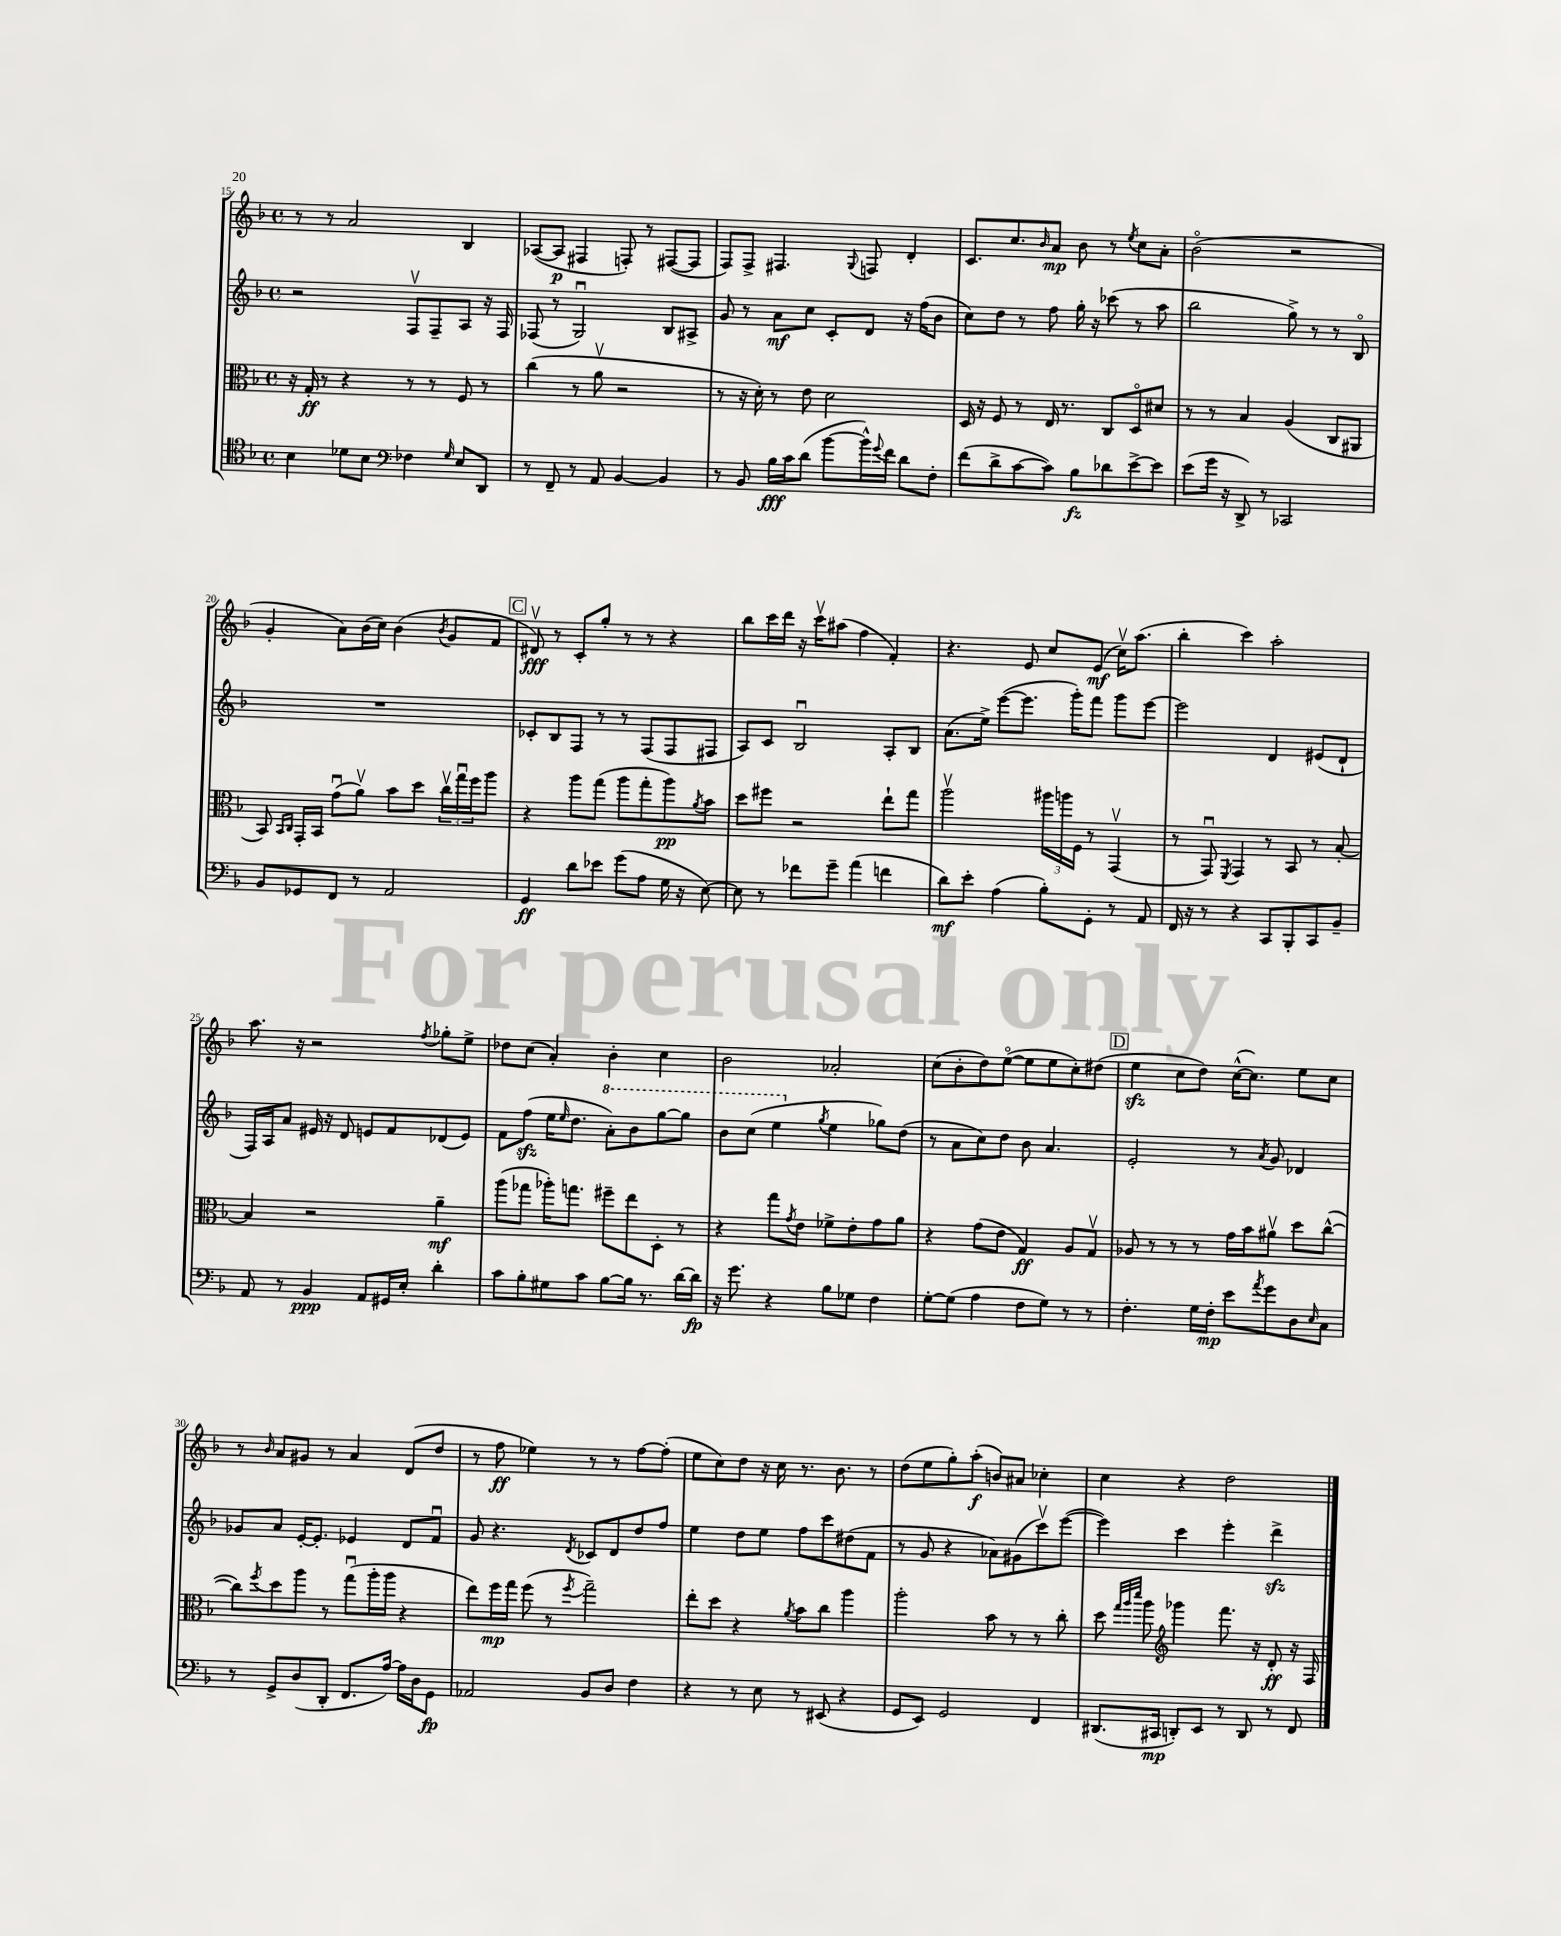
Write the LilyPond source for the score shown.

<<
\new StaffGroup <<
\new Staff = "s0" {
    \clef treble \key f \major \defaultTimeSignature \time 4/4
    r8 r8 a'2 bes4 |
    aes8~( aes8\p fis4 f8-.) r8 fis8~( fis8 |
    f8) f8-> fis4. \appoggiatura { g8 } f8 d'4-. |
    c'8. c''8. \grace { bes'16 } a'8\mp bes'8 r8 \acciaccatura { e''8 } c''8 a'8-. |
    bes'2\flageolet( r2 |
    g'4-. a'8) bes'16( c''16) bes'4( \acciaccatura { bes'8 } g'8 f'8 |
    \mark \markup { \box "C" } dis'8\upbow\fff) r8 c'8-. g''8-. r8 r8 r4 |
    bes''8 c'''16 d'''16 r16 c'''16\upbow ais''8( f''4 f'4-.) |
    r4. e'8 c''8 e'8\mf( c''16\upbow) a''8.( |
    bes''4-. c'''4) a''2-. |
    a''8. r16 r2 \acciaccatura { f''8 } ges''8-. e''8-> |
    des''8 c''8( a'4-.) bes'4-. c''4 |
    bes'2 aes'2-. |
    c''8( bes'8-. d''8) e''8~\flageolet( e''8 e''8 c''8-.) dis''8( |
    \mark \markup { \box "D" } e''4\sfz c''8 d''8) c''16~-^( c''8.) e''8 c''8 |
    r8 \grace { bes'16 } a'8 gis'8 r8 a'4 d'8( d''8 |
    r8 f''8\ff ees''4) r8 r8 f''8~ f''8-.( |
    e''8 c''8) d''8 r16 c''16 r8. bes'8. r8 |
    d''8( e''8 g''8-.) a''8-.\f( b'8) ais'8 ces''4-. |
    c''4 r4 d''2 \bar "|." |
}
\new Staff = "s1" {
    \clef treble \key f \major \defaultTimeSignature \time 4/4
    r2 f8\upbow f8-- a8 r16 f16 |
    fes8( r8 g2\downbow) bes8 ais8-> |
    g'8 r8 a'8\mf c''8 c'8-. d'8 r16 f''16( bes'8 |
    c''8) d''8 r8 f''8 g''16-. r16 ces'''8( r8 a''8 |
    bes''2 g''8->) r8 r8 bes8\flageolet |
    R1 |
    \mark \markup { \box "C" } ces'8-. bes8 f8 r8 r8 f8( f8 fis8 |
    a8) c'8 bes2\downbow a8-. bes8 |
    a'8.( e''16->) e'''8~( e'''8. g'''16-.) f'''8 g'''8 e'''8~ |
    e'''2 d'4 eis'8( d'8-! |
    f16) a16 a'8 eis'16 r16 d'8 e'8 f'8 des'8( e'8) |
    f'8 f''8\sfz( e''16 \grace { e''16 } d''8. \ottava #1 a''8-.) bes''8 g'''8~ g'''8 |
    bes''8 c'''8( e'''4 \ottava #0 \acciaccatura { g''8 } e''4 ges''8) d''8( |
    r8 a'8 c''8) d''8 bes'8 a'4. |
    \mark \markup { \box "D" } e'2-. r8 \acciaccatura { a'8 } g'8 des'4 |
    ges'8 a'8 e'16~-. e'8.-. ees'4 d'8 f'8\downbow |
    g'8 r4. \acciaccatura { d'8 } ces'8 d'8 d''8 f''8 |
    e''4 d''8 e''8 f''8 c'''8 dis''8( f'8 |
    r8 g'8 r4 aes'8) gis'8( c'''8\upbow) e'''8~( |
    e'''4) c'''4 e'''4-. d'''4->\sfz \bar "|." |
}
\new Staff = "s2" {
    \clef alto \key f \major \defaultTimeSignature \time 4/4
    r16 g16-.\ff r8 r4 r8 r8 f8 r8 |
    c''4( r8 a'8\upbow r2 |
    r8 r16 d'16-.) r8 e'8 d'2 |
    d16 r16 f8 r8 e16 r8. c8 d8\flageolet dis'8 |
    r8 r8 bes4 a4( c8 ais,8 |
    bes,8) \grace { bes,16 c16 } g,16-. bes,16 g'8\downbow( a'8\upbow) bes'8 d''8 \tuplet 3/2 { c''16\upbow g''16\downbow f''16 } a''8 |
    \mark \markup { \box "C" } r4 a''8 g''8( a''8 g''8-. a''8\pp) \acciaccatura { a'8 } bes'8 |
    d''8 fis''8 r2 e''8-! g''8 |
    a''2\upbow \tuplet 3/2 { ais''16 a''16 f16 } r8 g,4\upbow( |
    r8 g,8\downbow) \acciaccatura { f,8 } g,4 r8 bes,8 r8 bes8~-. |
    bes4 r2 a'4--\mf |
    a''8( ges''8 aes''16-.) g''8. fis''8-- e''8 d8-. r8 |
    r4 g''8 \acciaccatura { g'8 } e'8 fes'8-> e'8-. g'8 a'8 |
    r4 g'8( e'8 g4\ff) a8 g8\upbow |
    \mark \markup { \box "D" } aes8 r8 r8 r8 g'16 bes'16 ais'8\upbow d''8 c''8~-^( |
    c''8) \acciaccatura { f''8 } d''8 a''8 r8 g''8\downbow( a''16-. a''16 r4 |
    e''8) f''16\mp g''16 f''8( r8 \acciaccatura { f''8 } g''2--) |
    e''8-. d''8 r4 \acciaccatura { a'8 } bes'8 c''8 a''4 |
    a''2-. bes'8 r8 r8 c''8-. |
    d''8 \grace { g''32 a''32 d'''32 } a''8 \clef treble ges'''4 f'''8. r16 d'8-.\ff r16 f16 \bar "|." |
}
\new Staff = "s3" {
    \clef tenor \key f \major \defaultTimeSignature \time 4/4
    bes4 des'8 bes8 \clef bass fes4 \grace { g16 } e8 d,8 |
    r8 f,8-- r8 a,8 bes,4~ bes,4 |
    r8 bes,8 bes16\fff c'16 d'8( bes'8~ bes'16-^) \appoggiatura { g'8 } f'16 d'8 f8-. |
    f'8( d'8-> c'8~ c'8) bes8\fz des'8 e'8~-> e'8 |
    e'8( g'16 r16 d,8->) r8 ces,2 |
    bes,8 ges,8 f,8 r8 a,2 |
    \mark \markup { \box "C" } g,4\ff d'8 ees'8 g'8( a8 g16 r16 e8~) |
    e8 r8 fes'8 g'8-- a'4( f'4 |
    d'8\mf) e'8-. a4( bes8-.) g,8-. r8 a,8 |
    f,16 r16 r8 r4 c,8 bes,,8-. c,8 bes,8-- |
    a,8 r8 bes,4\ppp a,8 gis,16 e16-. d'4-. |
    c'8 bes8-. gis8 c'8 bes8~ bes16 r8. d'16~ d'16\fp |
    r16 g'8. r4 bes8 ges8 f4 |
    g8~-. g8( a4 f8 g8) r8 r8 |
    \mark \markup { \box "D" } f4.-. g16 f16-.\mp e'8 \acciaccatura { a'8 } g'8 d8 \grace { e16 } c8 |
    r8 g,8-> d8( d,8-. f,8. a16~) a16 d16 g,8\fp |
    aes,2 bes,8 d8 f4 |
    r4 r8 e8 r8 eis,8( r4 |
    g,8 e,8) g,2 f,4 |
    dis,8.( cis,16\mp d,8-.) e,8 r8 d,8 r8 f,8 \bar "|." |
}
>>
>>
\layout { \context { \Score currentBarNumber = #15 } }
